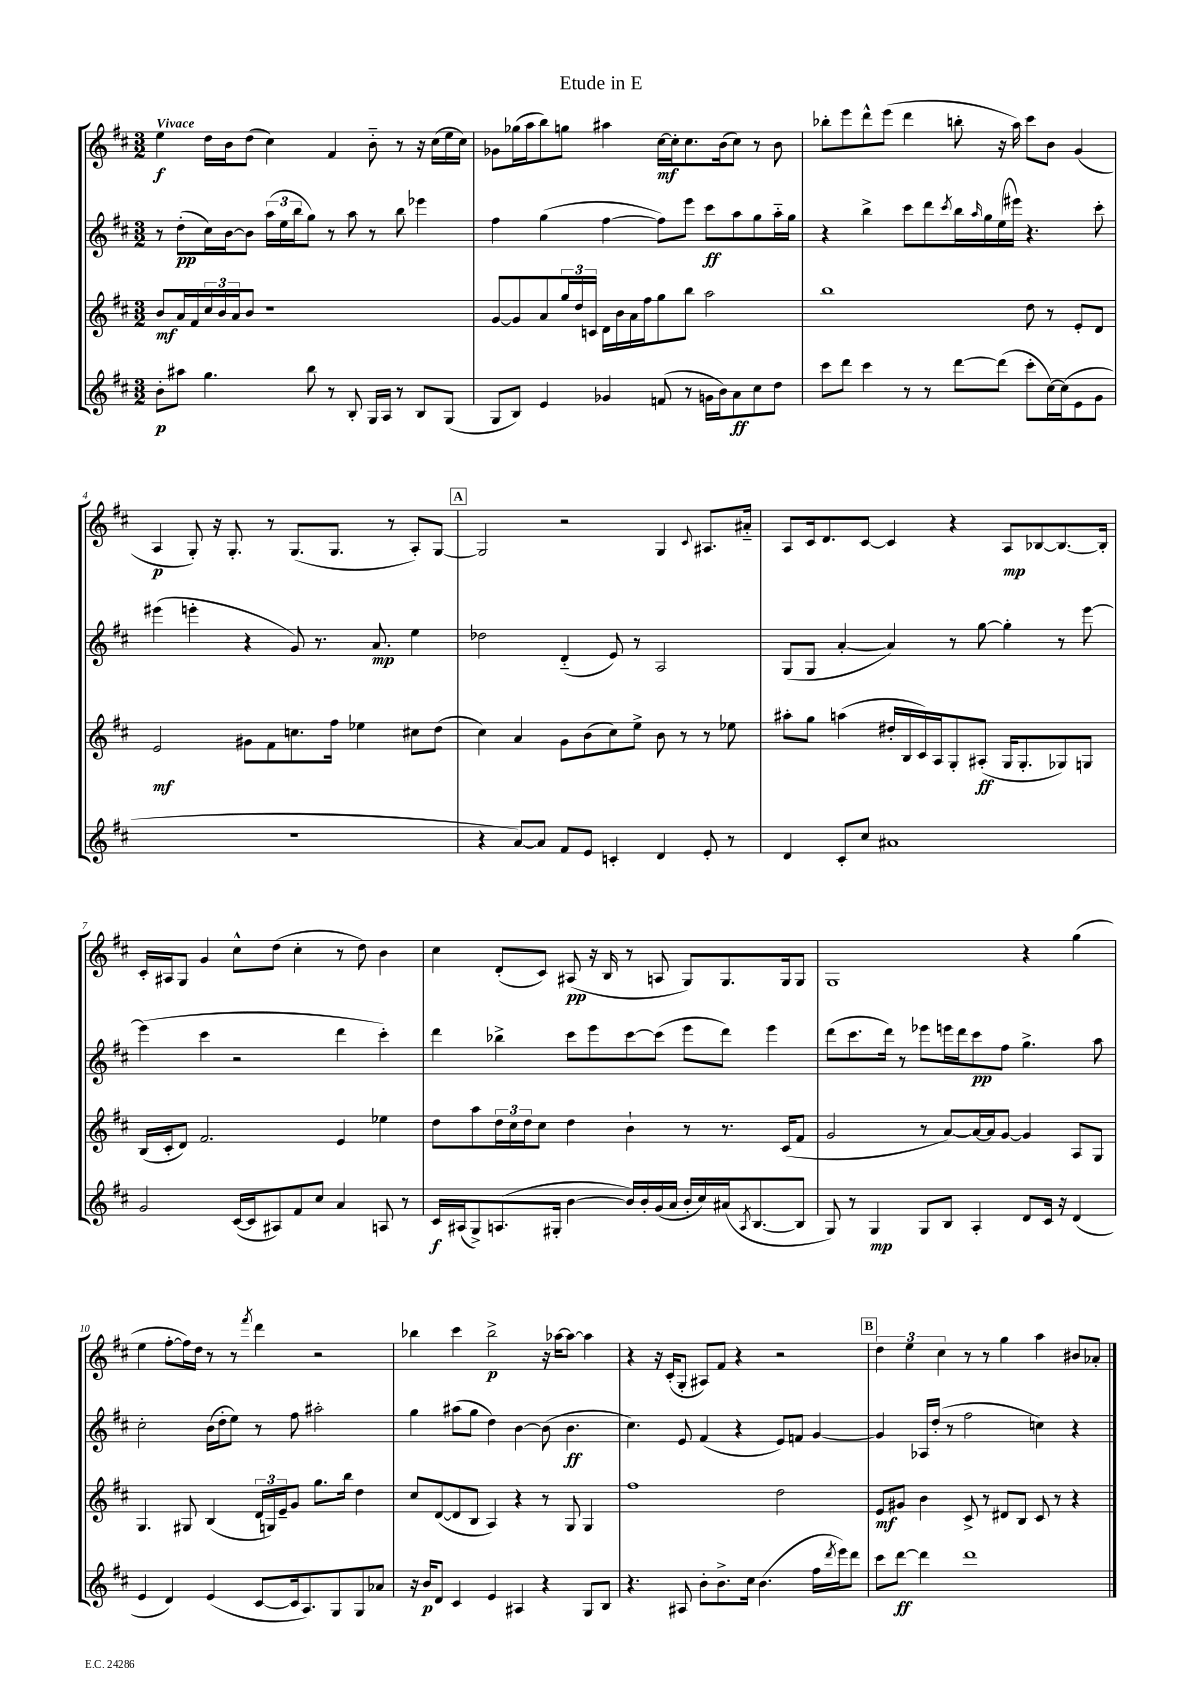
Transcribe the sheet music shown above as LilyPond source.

\header { title = "Etude in E" }
<<
\new StaffGroup <<
\new Staff = "s0" {
    \clef treble \key d \major \numericTimeSignature \time 3/2 \tempo "Vivace"
    e''4\f d''16 b'16 d''8( cis''4) fis'4 b'8-_ r8 r16 cis''16( e''16 cis''16) |
    ges'8 ges''16( a''16 b''8) g''8 ais''4 cis''16~\mf cis''16-. cis''8. b'16( cis''8) r8 b'8 |
    bes''8-. e'''8 d'''8-^ e'''8( d'''4 b''8-. r16 a''16) cis'''8 b'8 g'4( |
    a4\p g8-.) r16 g8.-. r8 g8.( g8. r8 a8-.) g8~ |
    \mark \markup { \box "A" } g2 r2 g4 \appoggiatura { cis'8 } ais8. ais'16-_ |
    a8 cis'16 d'8. cis'8~ cis'4 r4 a8\mp bes8~ bes8.~ bes16-. |
    cis'16-. ais16 g8 g'4 cis''8-^ d''8( cis''4-. r8 d''8) b'4 |
    cis''4 d'8-.( cis'8) ais8\pp( r16 b16 r8 a8 g8) g8. g16 g8 |
    g1 r4 g''4( |
    e''4 fis''8~-. fis''16) d''16 r8 r8 \acciaccatura { fis'''8 } d'''4 r2 |
    bes''4 cis'''4 bes''2->\p r16 aes''16~ aes''8~ aes''4 |
    r4 r16 cis'16-.( g8-. ais8) fis'8 r4 r2 |
    \mark \markup { \box "B" } \tuplet 3/2 { d''4 e''4 cis''4 } r8 r8 g''4 a''4 bis'8 aes'8-. \bar "|." |
}
\new Staff = "s1" {
    \clef treble \key d \major \numericTimeSignature \time 3/2
    r8 d''8-.\pp( cis''16) b'16~ b'8 \tuplet 3/2 { a''16( e''16 b''16 } g''8) r8 a''8 r8 b''8 ees'''4 |
    fis''4 g''4( fis''4~ fis''8) e'''8 cis'''8\ff a''8 g''8 a''16-_ g''16 |
    r4 b''4-> cis'''8 d'''8 \acciaccatura { cis'''8 } b''16 \grace { a''16 } g''16 e''16( eis'''16) r4. cis'''8-. |
    eis'''4( e'''4-. r4 g'8) r8. a'8.\mp e''4 |
    \mark \markup { \box "A" } des''2 d'4-_( e'8) r8 a2 |
    g8( g8 a'4~-. a'4) r8 g''8~ g''4-. r8 e'''8~ |
    e'''4( cis'''4 r2 d'''4 cis'''4-.) |
    d'''4 bes''4-> cis'''8 e'''8 cis'''8~ cis'''8( e'''8 d'''8) e'''4 |
    d'''8( cis'''8. d'''16) r8 ees'''8 e'''16 d'''16 cis'''8\pp fis''8 g''4.-> a''8 |
    cis''2-. b'16( d''16-. e''8) r8 fis''8 ais''2-. |
    g''4 ais''8( g''8 d''4) b'4~ b'8( b'4.\ff |
    cis''4.) e'8 fis'4( r4 e'8) f'8 g'4~ |
    \mark \markup { \box "B" } g'4 aes16 d''16-.( r8 fis''2 c''4) r4 \bar "|." |
}
\new Staff = "s2" {
    \clef treble \key d \major \numericTimeSignature \time 3/2
    b'8\mf a'16 fis'16 \tuplet 3/2 { cis''16 b'16 a'16 } b'8 r1 |
    g'8~ g'8 a'8 \tuplet 3/2 { g''16 d''16 c'16 } d'16 b'16 a'16 fis''16 g''8 b''8 a''2 |
    b''1 d''8 r8 e'8-. d'8 |
    e'2\mf gis'8 fis'8 c''8. fis''16 ees''4 cis''8 d''8( |
    \mark \markup { \box "A" } cis''4) a'4 g'8 b'8( cis''8) e''8-> b'8 r8 r8 ees''8 |
    ais''8-. g''8 a''4( dis''16-. b16 cis'16) a16 g8-. ais8-.\ff( g16 g8.-. ges8) g8 |
    b16( cis'16-. d'8) fis'2. e'4 ees''4 |
    d''8 a''8 \tuplet 3/2 { d''16 cis''16 d''16 } cis''8 d''4 b'4-! r8 r8. cis'16( fis'8 |
    g'2 r8 a'8~) a'16~ a'16 g'8~ g'4 a8 g8 |
    g4. gis8 b4( \tuplet 3/2 { d'16 g16) e'16-- } g'8 g''8. b''16 d''4 |
    cis''8 d'8~( d'8 b8 a4) r4 r8 g8 g4 |
    fis''1 d''2 |
    \mark \markup { \box "B" } e'8\mf gis'8 b'4 cis'8-> r8 dis'8 b8 cis'8 r8 r4 \bar "|." |
}
\new Staff = "s3" {
    \clef treble \key d \major \numericTimeSignature \time 3/2
    b'8-.\p ais''8 g''4. b''8 r8 b8-. g16 a16 r8 b8 g8( |
    g8 b8) e'4 ges'4 f'8( r8 g'16 b'16) a'8\ff cis''8 d''8 |
    cis'''8 d'''8 cis'''4 r8 r8 d'''8~ d'''8( cis'''8-. cis''16~) cis''16( e'8 g'8 |
    R1. |
    \mark \markup { \box "A" } r4 a'8~) a'8 fis'8 e'8 c'4-. d'4 e'8-. r8 |
    d'4 cis'8-. cis''8 ais'1 |
    g'2 cis'16~( cis'16 ais8) fis'8 cis''8 a'4 a8 r8 |
    cis'16\f ais16( g8->) a8.( gis16-. b'4~ b'16) b'16-. g'16( a'16 b'16-. cis''16) ais'16( \acciaccatura { a8 } b8.~ b8 |
    g8) r8 g4\mp g8 b8 a4-. d'8 cis'16 r16 d'4( |
    e'4 d'4) e'4( cis'8~ cis'16 a8.) g8 g8 aes'8 |
    r16 b'16\p d'8 cis'4 e'4 ais4 r4 g8 b8 |
    r4. ais8 b'8-. b'8.-> cis''16 b'4.( fis''16 \acciaccatura { d'''8 } e'''16) d'''8 |
    \mark \markup { \box "B" } cis'''8 d'''8~\ff d'''4 d'''1 \bar "|." |
}
>>
>>
